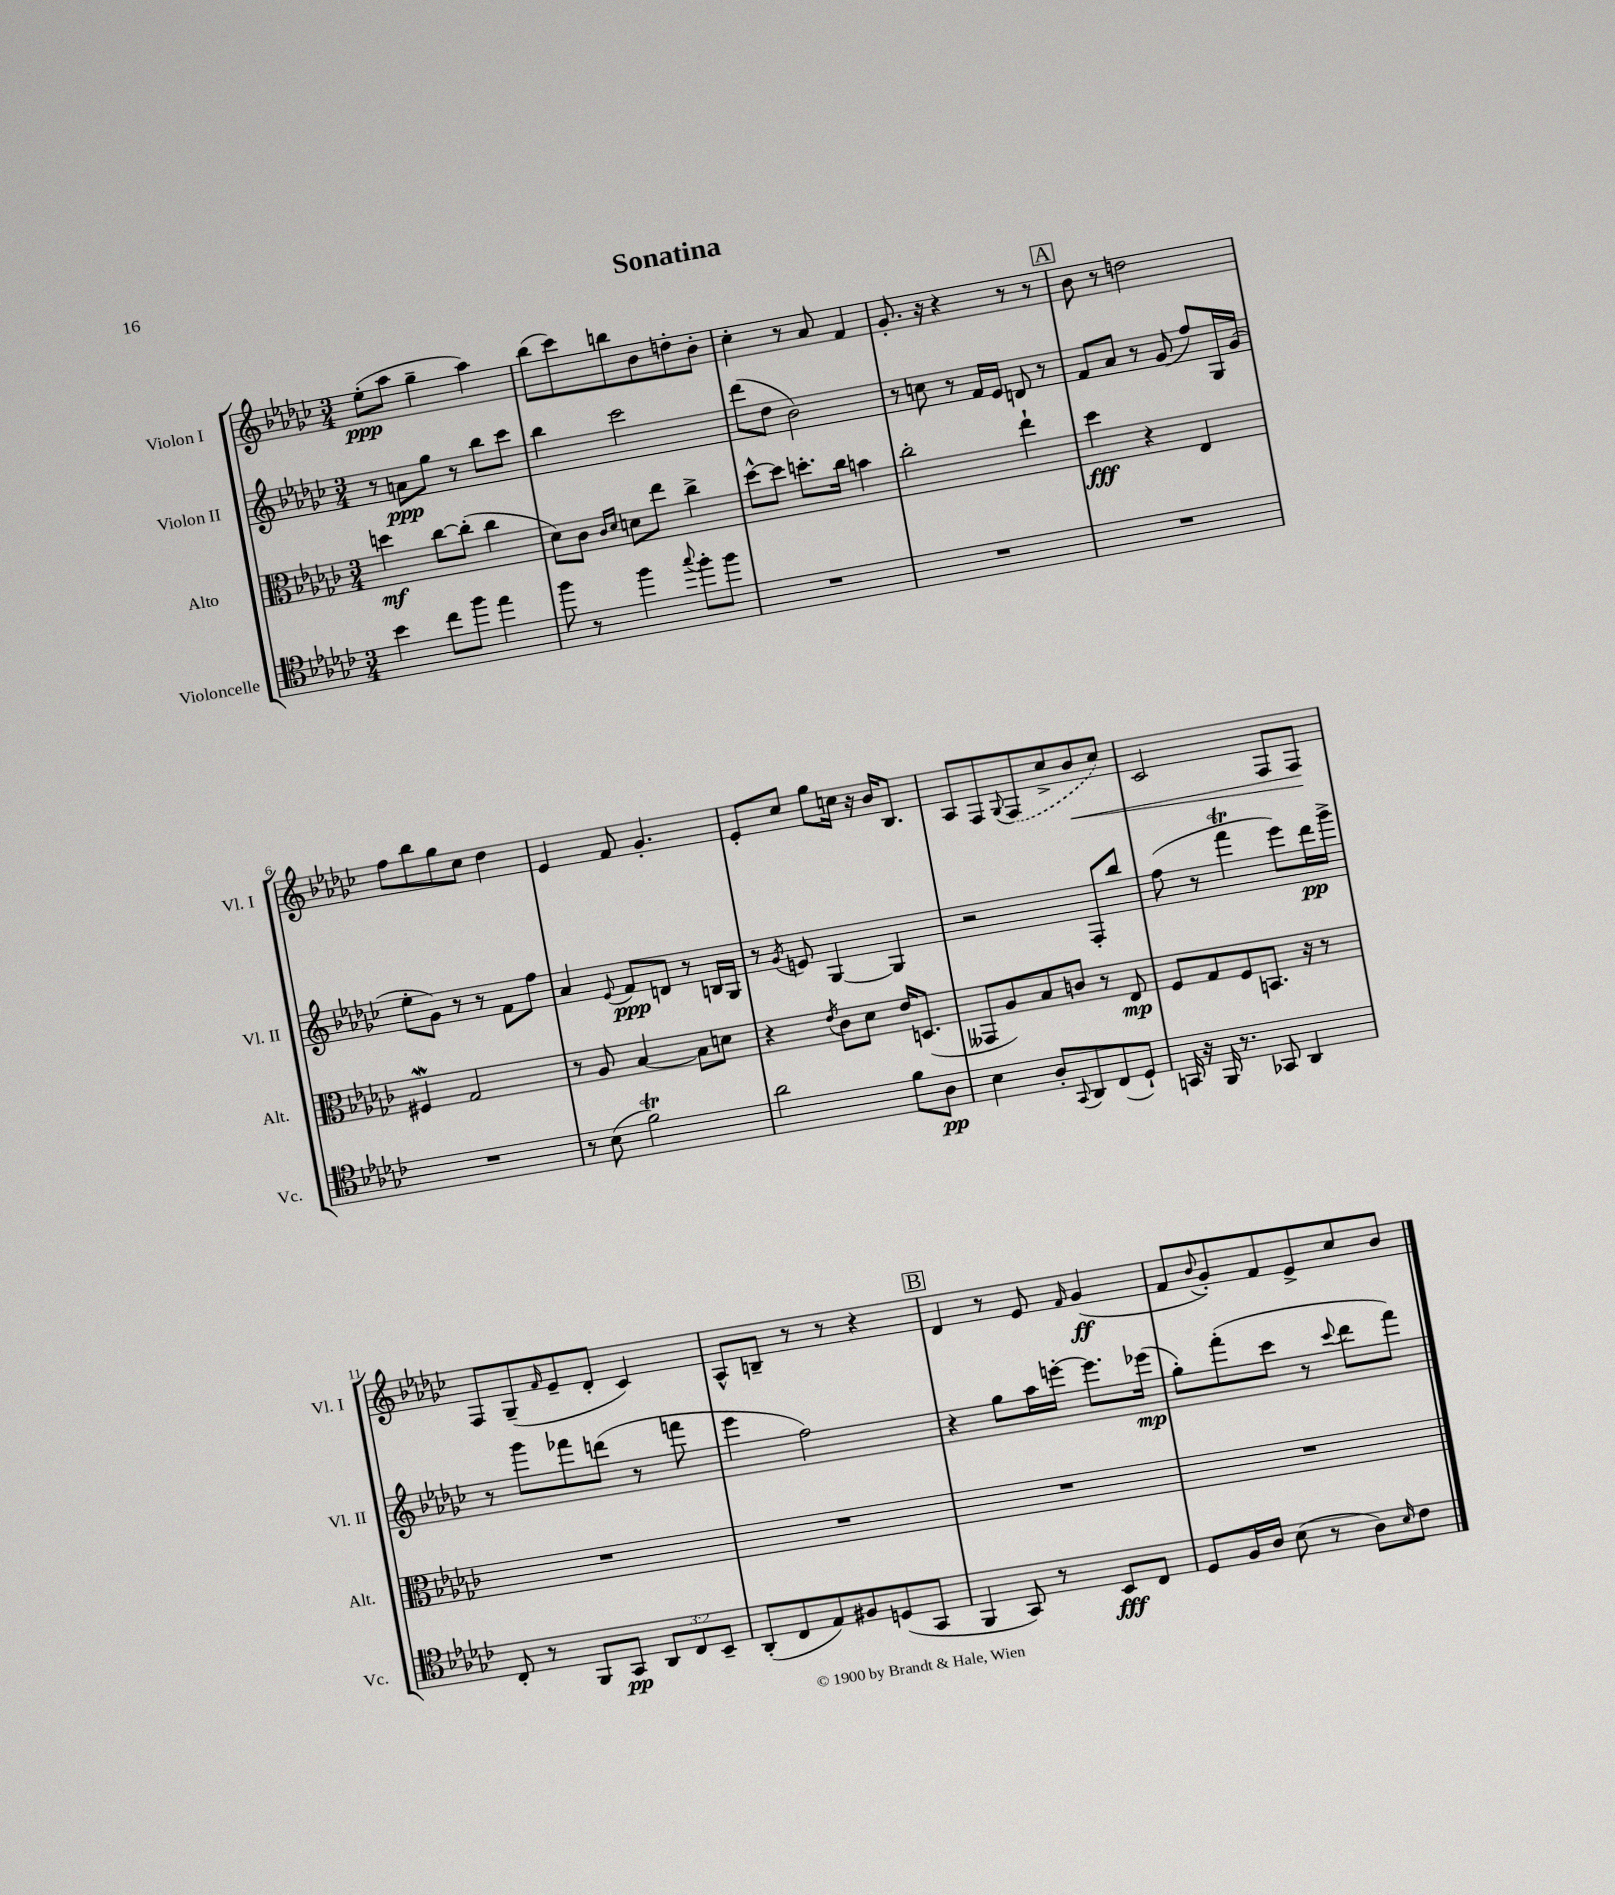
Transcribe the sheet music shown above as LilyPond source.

\header { title = "Sonatina" }
<<
\new StaffGroup <<
\new Staff = "s0" \with { instrumentName = "Violon I" shortInstrumentName = "Vl. I" } {
    \clef treble \key ges \major \numericTimeSignature \time 3/4
    ees''8-.\ppp( aes''8 ges''4-- aes''4) |
    bes''8( ces'''8) b''8 bes'8 d''8-. bes'8-. |
    ces''4-. r8 aes'8 f'4 |
    ges'8.-. r16 r4 r8 r8 |
    \mark \markup { \box "A" } bes'8 r8 d''2 |
    f''8 bes''8 ges''8 ces''8 des''4 |
    ees'4 f'8 ges'4.-. |
    ees'8-. ces''8 ges''8 c''16 r16 bes'16 bes8. |
    aes8 f8 \appoggiatura { ges8 } \once \slurDashed f8( ces''8-> bes'8\< ces''8) |
    ces'2 f8 f8\! |
    f8 ges8--( \grace { f'16 } ees'8-- des'8-. ces'4) |
    aes8-^ b8-- r8 r8 r4 |
    \mark \markup { \box "B" } des'4 r8 ees'8 \grace { f'16 } ges'4\ff( |
    f'8 \appoggiatura { bes'8 } ges'8-.) f'8 ees'8-> ces''8 bes'8 \bar "|." |
}
\new Staff = "s1" \with { instrumentName = "Violon II" shortInstrumentName = "Vl. II" } {
    \clef treble \key ges \major \numericTimeSignature \time 3/4
    r8 a'8\ppp ges''8 r8 bes''8 ces'''8 |
    bes''4 ces'''2 |
    des'''8( des''8 bes'2) |
    r8 c''8 r8 f'16 ees'16 d'8 r8 |
    \mark \markup { \box "A" } f'8 aes'8 r8 ges'8( f''8) ges16 ges'16( |
    ees''8-. ges'8) r8 r8 f'8 f''8 |
    aes'4 \appoggiatura { ees'8 } f'8\ppp d'8 r8 b16 ges16 |
    r8 \acciaccatura { ges'8 } e'8 ges4~ ges4 |
    r2 f8-. bes''8 |
    f''8( r8 f'''4\trill ees'''8) des'''16\pp ges'''16-> |
    r8 ges'''8 fes'''8 d'''8( r8 f'''8 |
    ees'''4 f''2) |
    \mark \markup { \box "B" } r4 ges''8 aes''16 e'''16~-. e'''8. ees'''16\mp( |
    ges''8-.) f'''8-.( ces'''8 r8 \appoggiatura { ces'''8 } des'''8 f'''8) \bar "|." |
}
\new Staff = "s2" \with { instrumentName = "Alto" shortInstrumentName = "Alt." } {
    \clef alto \key ges \major \numericTimeSignature \time 3/4
    d''4\mf ces''8~ ces''8-.( ces''4 |
    des'8) ces'8 \grace { ces'16 des'16 } d'8 ees''8 ces''4-> |
    des''8~-^ des''8 d''8.-. ces''16 b'4 |
    ces''2-. ees''4-! |
    \mark \markup { \box "A" } des''4\fff r4 ees4 |
    fis4\mordent ges2 |
    r8 aes8 bes4~ bes8 d'8 |
    r4 \acciaccatura { ees'8 } ces'8 des'8 ees'16 d8.( |
    geses,8 aes8) bes8 c'8 r8 ees8\mp |
    f8 ges8 f8 b,8. r16 r8 |
    R2. |
    R2. |
    \mark \markup { \box "B" } R2. |
    R2. \bar "|." |
}
\new Staff = "s3" \with { instrumentName = "Violoncelle" shortInstrumentName = "Vc." } {
    \clef tenor \key ges \major \numericTimeSignature \time 3/4 \override Staff.TupletNumber.text = #tuplet-number::calc-fraction-text
    bes'4 ces''8 f''8 ees''4 |
    f''8 r8 f''4 \appoggiatura { ges''8 } f''8-. f''8 |
    R2. |
    R2. |
    \mark \markup { \box "A" } R2. |
    R2. |
    r8 bes8( f'2\trill) |
    aes'2 f'8 aes8\pp |
    bes4 aes8-. \appoggiatura { ges,8 } aes,8 ces8( des8-!) |
    g,16 r16 f,16 r8. ges,8 aes,4 |
    ces8-. r8 f,8 ges,8\pp \tuplet 3/2 { aes,8 ces8 bes,8-- } |
    aes,8-.( ces8 ees8) fis8 d8( ges,8 |
    \mark \markup { \box "B" } f,4 ges,8) r8 bes,8\fff ces8 |
    des8 f16 aes16 bes8( r8 aes8) \grace { bes16 } ces'8 \bar "|." |
}
>>
>>
